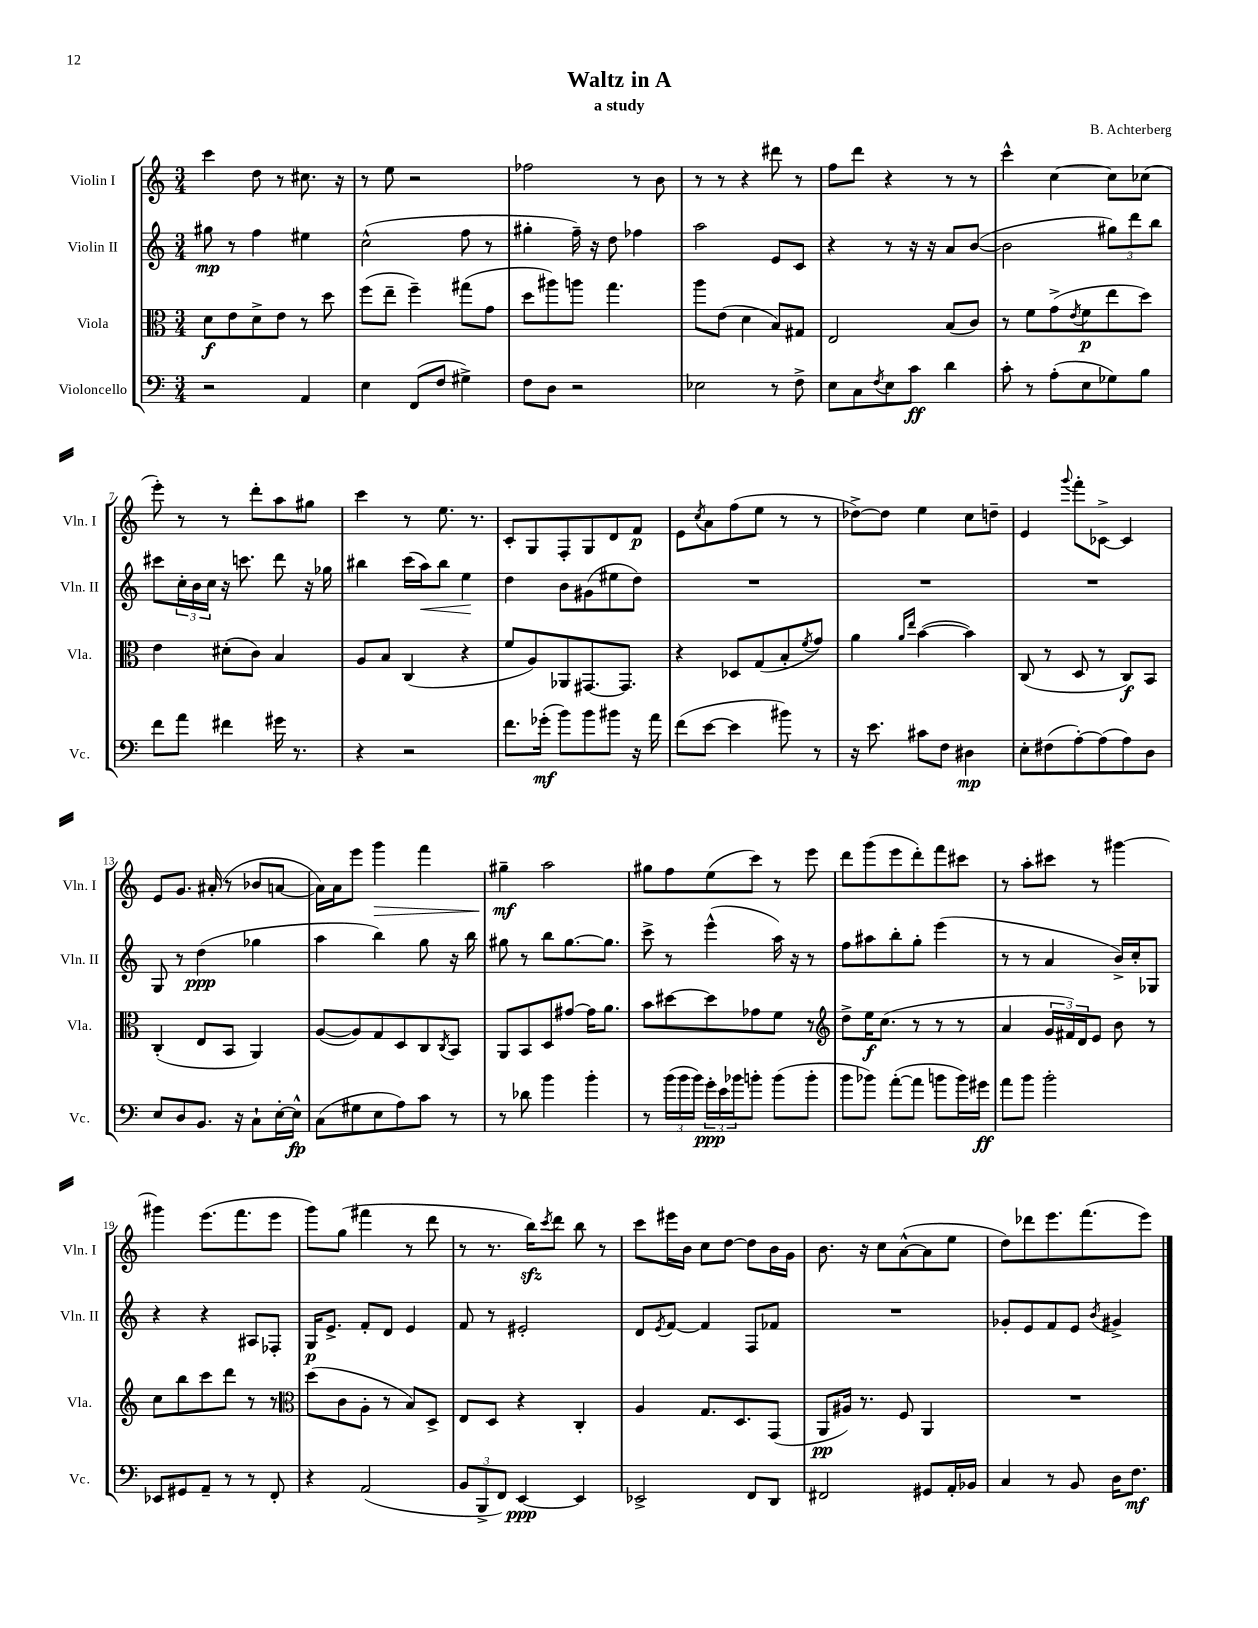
\header { title = "Waltz in A" composer = "B. Achterberg" subtitle = "a study" }
<<
\new StaffGroup <<
\new Staff = "s0" \with { instrumentName = "Violin I" shortInstrumentName = "Vln. I" } {
    \clef treble \key c \major \numericTimeSignature \time 3/4
    c'''4 d''8 r8 cis''8. r16 |
    r8 e''8 r2 |
    fes''2 r8 b'8 |
    r8 r8 r4 dis'''8 r8 |
    f''8 d'''8 r4 r8 r8 |
    c'''4-^ c''4~ c''8 ces''8( |
    e'''8-.) r8 r8 d'''8-. a''8 gis''8 |
    c'''4 r8 e''8. r8. |
    c'8-. g8 f8-. g8 d'8 f'8\p |
    e'8 \acciaccatura { c''8 } a'8 f''8( e''8 r8 r8 |
    des''8~->) des''8 e''4 c''8 d''8-- |
    e'4 \appoggiatura { g'''8 } f'''8-. ces'8~-> ces'4 |
    e'8 g'8. ais'16-.( r8 bes'8 a'8~ |
    a'16) a'16 e'''8 g'''4\> f'''4 |
    gis''4--\mf\! a''2 |
    gis''8 f''8 e''8( c'''8) r8 e'''8 |
    d'''8 g'''8( e'''8 d'''8-.) f'''8 cis'''8 |
    r8 a''8-. cis'''8 r8 gis'''4~ |
    gis'''4 e'''8.( f'''8. e'''8 |
    g'''8) g''8( fis'''4 r8 d'''8 |
    r8 r8. b''16\sfz) \acciaccatura { c'''8 } d'''8 b''8 r8 |
    c'''8 eis'''16 b'16 c''8 d''8~ d''8 b'16 g'16 |
    b'8. r16 c''8 a'8~-^( a'8 e''8 |
    d''8) des'''8 e'''8. f'''8.( e'''8) \bar "|." |
}
\new Staff = "s1" \with { instrumentName = "Violin II" shortInstrumentName = "Vln. II" } {
    \clef treble \key c \major \numericTimeSignature \time 3/4
    gis''8\mp r8 f''4 eis''4 |
    c''2-^( f''8 r8 |
    gis''4-. f''16--) r16 d''8 fes''4 |
    a''2 e'8 c'8 |
    r4 r8 r16 r16 a'8 b'8~( |
    b'2 \tuplet 3/2 { gis''8) d'''8 b''8 } |
    cis'''8 \tuplet 3/2 { c''16-. b'16 c''16 } r16 c'''8. d'''8 r16 ges''16 |
    bis''4 c'''16( a''16\<) bis''8 e''4\! |
    d''4 b'8 gis'8( eis''8 d''8) |
    R2. |
    R2. |
    R2. |
    g8 r8 d''4\ppp( ges''4 |
    a''4 b''4) g''8 r16 b''16 |
    gis''8 r8 b''8 gis''8.~ gis''8. |
    c'''8-> r8 e'''4-^( a''16) r16 r8 |
    f''8 ais''8 b''8-. g''8-. e'''4( |
    r8 r8 a'4 b'16->) c''16-. ges8 |
    r4 r4 ais8 fes8-. |
    g16\p e'8.-> f'8-. d'8 e'4 |
    f'8 r8 eis'2-. |
    d'8 \acciaccatura { e'8 } f'8~ f'4 f8 fes'8 |
    R2. |
    ges'8-. e'8 f'8 e'8 \acciaccatura { b'8 } gis'4-> \bar "|." |
}
\new Staff = "s2" \with { instrumentName = "Viola" shortInstrumentName = "Vla." } {
    \clef alto \key c \major \numericTimeSignature \time 3/4
    d'8\f e'8 d'8-> e'8 r8 d''8 |
    f''8( e''8-- f''4--) gis''8( g'8 |
    d''8 ais''8) a''8 g''4. |
    a''8 e'8( d'4 b8) gis8 |
    e2 b8( c'8) |
    r8 f'8 g'8->( \acciaccatura { e'8 } f'8\p e''8 d''8) |
    e'4 dis'8-.( c'8) b4 |
    a8 b8 c4( r4 |
    f'8 a8) aes,8 gis,8.~ gis,8. |
    r4 des8 g8( b8-. \acciaccatura { f'8 } g'8) |
    a'4 \grace { a'16 e''16 } b'4~( b'4) |
    c8( r8 d8 r8 c8\f) b,8 |
    c4-.( e8 b,8 a,4) |
    a8~( a8) g8 d8 c8 \acciaccatura { c8 } b,8 |
    a,8 b,8 d8 gis'8~ gis'16 a'8. |
    b'8 dis''8~ dis''8 ges'8 f'8 r8 |
    \clef treble d''8-> e''16\f c''8.( r8 r8 r8 |
    a'4 \tuplet 3/2 { g'16 fis'16) d'16 } e'8 b'8 r8 |
    c''8 b''8 c'''8 d'''8 r8 r8 |
    \clef alto d''8( c'8 a8-. r8 b8) d8-> |
    e8 d8 r4 c4-. |
    a4 g8. d8. g,8( |
    a,8\pp ais16) r8. f8 a,4 |
    R2. \bar "|." |
}
\new Staff = "s3" \with { instrumentName = "Violoncello" shortInstrumentName = "Vc." } {
    \clef bass \key c \major \numericTimeSignature \time 3/4
    r2 a,4 |
    e4 f,8( f8 gis4->) |
    f8 d8 r2 |
    ees2 r8 f8-> |
    e8 c8 \acciaccatura { f8 } e8 c'8\ff d'4 |
    c'8-. r8 a8-.( e8 ges8) b8 |
    f'8 a'8 fis'4 gis'16 r8. |
    r4 r2 |
    f'8. ges'16-.\mf( b'8) b'8 bis'8 r16 a'16 |
    f'8( e'8~ e'4 bis'8) r8 |
    r16 e'8. cis'8 f8 dis4\mp |
    e8-. fis8( a8~-.) a8( a8) d8 |
    e8 d8 b,8. r16 c8-! e16~-. e16-^\fp |
    c8( gis8 e8 a8) c'8 r8 |
    r8 des'8 b'4 b'4-. |
    r8 \tuplet 3/2 { b'16( b'16 b'16) } \tuplet 3/2 { g'16-.\ppp e'16 bes'16 } b'8-. b'8( b'8-. |
    b'8 bes'8) a'8~-.( a'8 b'8 b'16) gis'16\ff |
    a'8 b'8 b'2-. |
    ees,8 gis,8 a,8-- r8 r8 f,8-. |
    r4 a,2( |
    \tuplet 3/2 { b,8 b,,8-> f,8) } e,4~\ppp e,4 |
    ees,2-> f,8 d,8 |
    fis,2 gis,8 a,16-. bes,16 |
    c4 r8 b,8 d16 f8.\mf \bar "|." |
}
>>
>>
